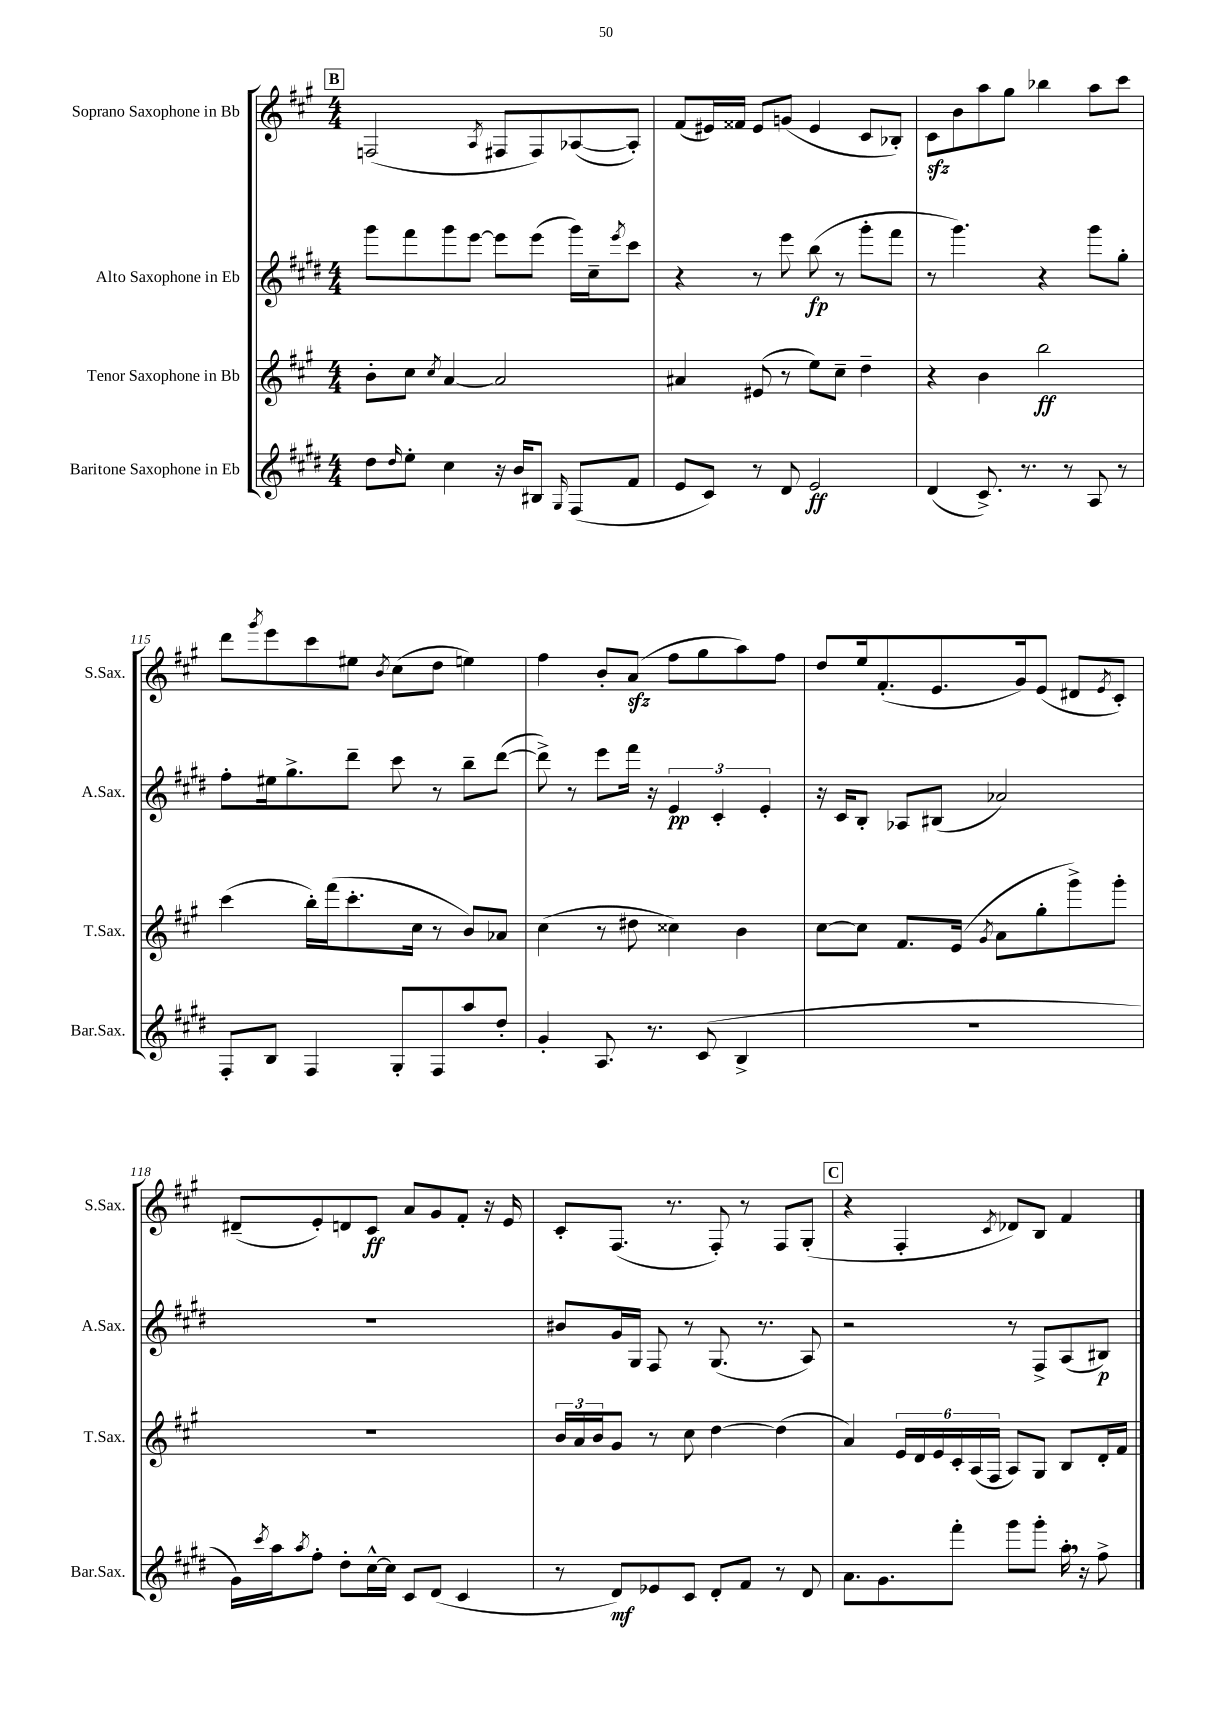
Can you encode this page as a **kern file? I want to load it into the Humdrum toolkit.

**kern	**kern	**kern	**kern
*staff4	*staff3	*staff2	*staff1
*clefG2	*clefG2	*clefG2	*clefG2
*k[f#c#g#d#]	*k[f#c#g#]	*k[f#c#g#d#]	*k[f#c#g#]
*M4/4	*M4/4	*M4/4	*M4/4
8dd#	8b'	8ggg#	(2F
16qqdd#	.	.	.
8ee'	8cc#	8fff#	.
.	8qcc#	.	.
4cc#	[4a	8ggg#	.
.	.	[8eee	.
.	.	.	8qA
16r	2a]	8eee]	8F#
16b	.	.	.
8B#	.	(8eee	8F#)
16qqG#	.	.	.
(8F#	.	16ggg#)	([8A-
.	.	16cc#~	.
.	.	8qeee	.
8f#	.	8ccc#	8A-'])
=	=	=	=
8e	4a#	4r	(8f#
8c#)	.	.	16e#)
.	.	.	16f##
8r	(8e#	8r	8e#
8d#	8r	8eee	(8g
2e	8ee)	(8bb	4e#
.	8cc#~	8r	.
.	4dd~	8ggg#'	8c#
.	.	8fff#	8B-')
=	=	=	=
(4d#	4r	8r	8c#
.	.	4.ggg#)	8b
8.c#^)	4b	.	8aa
.	.	.	8gg#
8.r	.	.	.
.	2bb	4r	4bb-
8r	.	.	.
8A	.	8ggg#	8aa
8r	.	8gg#'	8ccc#
=	=	=	=
8F#'	(4ccc#	8ff#'	8ddd
.	.	.	8qggg#
8B	.	16ee#	8eee
.	.	8.gg#^	.
4F#	16bb')	.	8ccc#
.	(16fff#	.	.
.	8.ccc#'	8ddd#~	8ee#
.	.	.	8qb
8G#'	.	8ccc#	(8cc#
.	16cc#	.	.
8F#	8r	8r	8dd
8aa	8b)	8bb~	4ee)
8dd#'	8a-	([8ddd#	.
=	=	=	=
4g#'	(4cc#	8ddd#^])	4ff#
.	.	8r	.
8.A	8r	8eee	8b'
.	8dd#	16fff#	(8a
8.r	.	16r	.
.	4cc##)	6e	8ff#
(8c#	.	.	8gg#
.	.	6c#'	.
4B^	4b	.	8aa)
.	.	6e'	.
.	.	.	8ff#
=	=	=	=
1r	[8cc#	16r	8dd
.	.	16c#	.
.	8cc#]	8B'	16ee
.	.	.	(8.f#'
.	8.f#	8A-	.
.	.	(8B#	8.e
.	(16e	.	.
.	8qg#	.	.
.	8a	2a-)	.
.	.	.	16g#)
.	8gg#'	.	(8e
.	8ggg#^)	.	8d#
.	.	.	8qe
.	8ggg#'	.	8c#')
=	=	=	=
16g#)	1r	1r	(8d#~
8qccc#	.	.	.
16aa	.	.	.
8qaa	.	.	.
8ff#'	.	.	8e')
8dd#'	.	.	8d
[16cc#^^	.	.	8c#
16cc#]	.	.	.
8c#	.	.	8a
(8d#	.	.	8g#
4c#	.	.	8f#'
.	.	.	16r
.	.	.	16e
=	=	=	=
8r	24b	8b#	8c#'
.	24a	.	.
.	24b	.	.
8d#)	8g#	16g#	(8.F#
.	.	16G#	.
8e-	8r	8F#	.
.	.	.	8.r
8c#	8cc#	8r	.
8d#'	[4dd	(8.G#	8F#')
8f#	.	.	8r
.	.	8.r	.
8r	(4dd]	.	8F#
8d#	.	8A)	(8G#'
=	=	=	=
8.a	4a)	2r	4r
8.g#	.	.	.
.	24e	.	4F#'
.	24d	.	.
.	24e	.	.
8fff#'	24c#'	.	.
.	(24A	.	.
.	24F#	.	.
.	.	.	8qc#
8ggg#	8A)	8r	8d-)
8ggg#'	8G#	8F#^	8B
16aa'	8B	(8A	4f#
16r	.	.	.
8ff#^	16d'	8B#)	.
.	16f#	.	.
==	==	==	==
*-	*-	*-	*-
